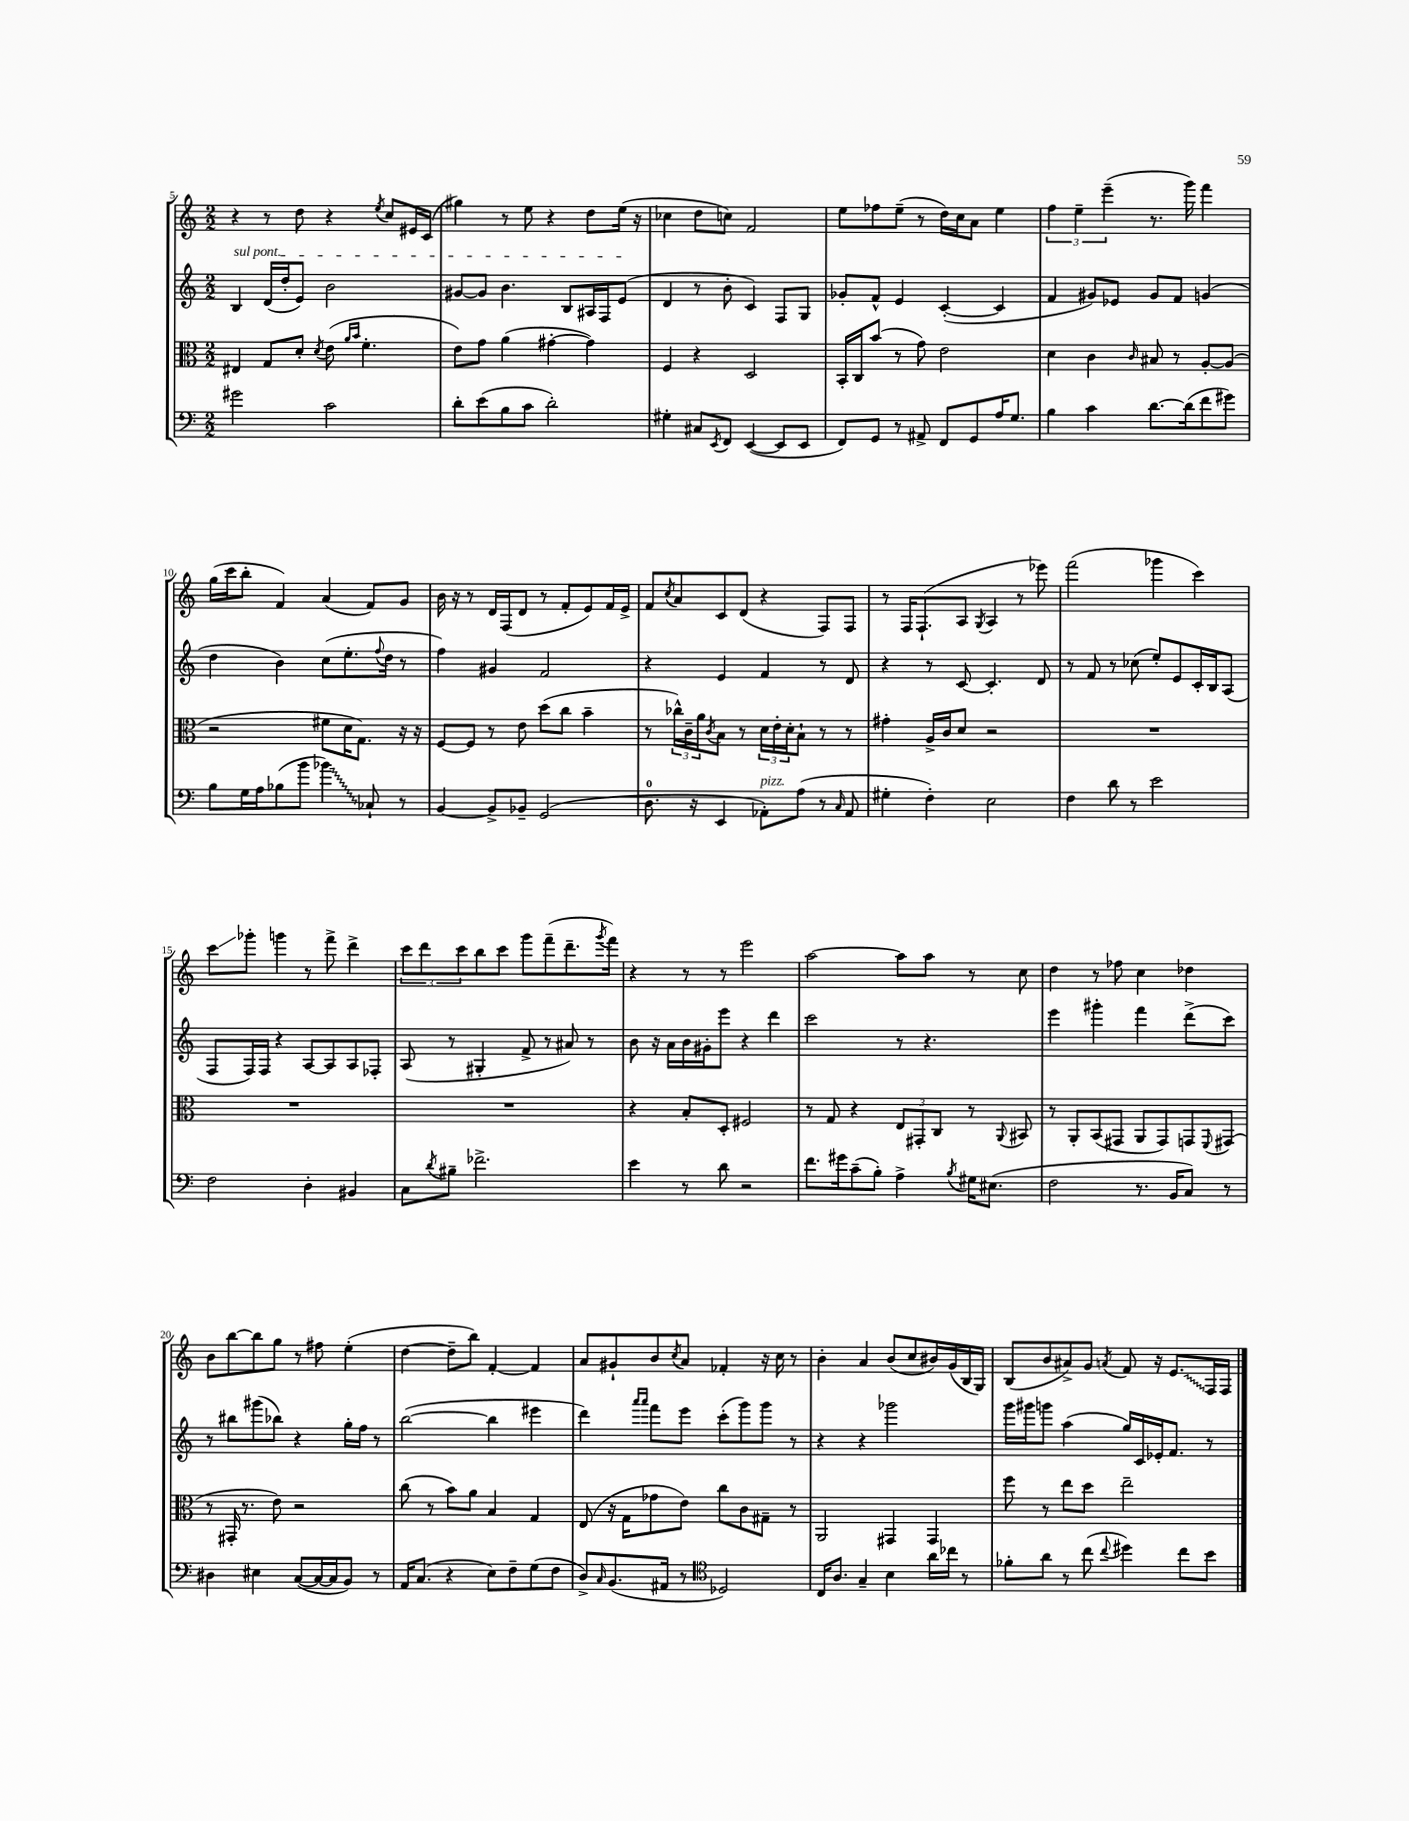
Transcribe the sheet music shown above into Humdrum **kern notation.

**kern	**kern	**kern	**kern
*staff4	*staff3	*staff2	*staff1
*clefF4	*clefC3	*clefG2	*clefG2
*k[]	*k[]	*k[]	*k[]
*M2/2	*M2/2	*M2/2	*M2/2
2g#	4E#	4B	4r
.	8G	(16d	8r
.	.	16dd'	.
.	8d'	8e)	8dd
.	8qd	.	.
2c	(8e	2b	4r
.	16qqa	.	.
.	16qqb	.	.
.	4.f'	.	.
.	.	.	8qee
.	.	.	8cc
.	.	.	16e#
.	.	.	(16c
=	=	=	=
8d'	8e)	[8g#	4gg#)
(8e	8g	8g#]	.
8B	(4a	4.b	8r
8c	.	.	8ee
2d')	[4g#'	.	4r
.	.	8B	.
.	4g#])	16A#	8dd
.	.	16F	.
.	.	(8e	(16ee
.	.	.	16r
=	=	=	=
4G#'	4F	4d	4cc-
8C#	4r	8r	8dd
8qEE	.	.	.
8FF	.	8b'	8cc)
([4EE	2D	4c)	2f
8EE]	.	8F	.
8EE	.	8G	.
=	=	=	=
8FF)	16BB'	8g-'	8ee
.	16C	.	.
8GG	(8b	8f^^	8ff-
8r	8r	4e	(8ee~
8AA#^	8g)	.	8r
8FF	2e	([4c'	16dd)
.	.	.	16cc
8GG	.	.	8a
16A	.	4c]	4ee
8.G	.	.	.
=	=	=	=
4B	4d	4f	6ff
.	.	.	6ee~
4c	4c	8g#)	.
.	.	.	(6eee~
.	.	8e-	.
.	16qqc	.	.
[8.d	8B#	8g#	8.r
.	8r	8f	.
(16d]	.	.	16ggg)
8f	[8A'	(4g	4fff
8g#)	(8A]	.	.
=	=	=	=
8B	2r	4dd	(16gg
.	.	.	16ccc
16G	.	.	8bb'
16A	.	.	.
(8B-	.	4b)	4f)
8b	.	.	.
4b-)	8f#	(8cc	(4a
.	16d	8.ee'	.
.	8.G)	.	.
8C-`	.	.	8f)
.	.	8qqff	.
.	.	16dd	.
8r	16r	8r	8g
.	16r	.	.
=	=	=	=
[4BB	[8F	4ff)	16b
.	.	.	16r
.	8F]	.	8r
8BB^]	8r	4g#	16d
.	.	.	(16F
8BB-~	8e	.	8d
(2GG	(8dd	2f	8r
.	8cc	.	8f'
.	4b~	.	8e)
.	.	.	16f
.	.	.	16e^
=	=	=	=
8.D	8r	4r	8f
.	.	.	8qcc
.	24cc-^^)	.	8a
.	24c~	.	.
16r	.	.	.
.	24a	.	.
.	8qc	.	.
4EE	8B	4e	8c
.	8r	.	(8d
8AA-')	24d	4f	4r
.	24e'	.	.
.	24d'	.	.
(8A	8B`	.	.
8r	8r	8r	8F)
16qqC	.	.	.
8AA-	8r	8d	8F
=	=	=	=
4G#'	4g#'	4r	8r
.	.	.	16F
.	.	.	(8.F`
4F')	16A^	8r	.
.	16c	.	.
.	8d	[8c	8A
.	.	.	8qG
2E	2r	4.c']	4A
.	.	.	8r
.	.	8d	8eee-)
=	=	=	=
4F	1r	8r	(2fff
.	.	8f	.
8d	.	8r	.
8r	.	(8cc-	.
2e	.	8ee')	4ggg-
.	.	8e	.
.	.	16c'	4ccc)
.	.	16B	.
.	.	(8A	.
=	=	=	=
2F	1r	8F	8ccc
.	.	16F)	8ggg-'
.	.	16F	.
.	.	4r	4ggg
4D'	.	[8A	8r
.	.	8A]	8fff^
4BB#	.	8A	4ddd^
.	.	8F-'	.
=	=	=	=
8C	1r	(8A	12ccc
.	.	.	12ddd
8qd	.	.	.
8B#~	.	8r	.
.	.	.	12ccc
2.f-^	.	4G#'	8bb
.	.	.	8ccc
.	.	8f^	8ggg
.	.	8r	(8fff~
.	.	8a#)	8.ddd~
.	.	8r	.
.	.	.	8qggg
.	.	.	16fff)
=	=	=	=
4e	4r	8b	4r
.	.	16r	.
.	.	16a	.
8r	8B'	16b	8r
.	.	16g#'	.
8d	8D'	8eee	8r
2r	2F#	4r	2eee
.	.	4ddd	.
=	=	=	=
8.f	8r	2ccc	[2aa
.	8G	.	.
16g#	.	.	.
(8c~	4r	.	.
8B')	.	.	.
4A^	12E	8r	8aa]
.	12GG#'	.	.
.	.	4.r	8aa
.	12C	.	.
8qB	.	.	.
16G#	8r	.	8r
(8.E#	.	.	.
.	8qqAA	.	.
.	8BB#	.	8cc
=	=	=	=
2F	8r	4eee	4dd
.	8AA'	.	.
.	(8BB	4ggg#'	8r
.	8GG#	.	8ff-
8.r	8AA	4fff	4cc
.	8GG#)	.	.
16BB	.	.	.
8C)	8GG	(8ddd^	4dd-
.	8qqFF	.	.
8r	(8GG#	8ccc)	.
=	=	=	=
4D#	8r	8r	8b
.	16GG#'	8bb#	[8bb
.	8.r	.	.
4E#	.	(8ggg#	8bb]
.	8e)	8bb-)	8gg
([8C	2r	4r	8r
16C_	.	.	8ff#
16C]	.	.	.
8BB)	.	16gg'	(4ee'
.	.	16ff	.
8r	.	8r	.
=	=	=	=
16AA	(8cc	([2bb	[4dd
(8.C	.	.	.
.	8r	.	.
4r	8b)	.	8dd~]
.	8a	.	8bb)
8E)	4B	4bb]	[4f'
8F~	.	.	.
(8G	4G	4eee#	4f]
8F	.	.	.
=	=	=	=
8D^)	(8E	4ddd)	8a
16qqC	.	.	.
(8.BB	16r	.	8g#`
.	16G	.	.
.	.	16qqaaa	.
.	.	16qqaaa	.
.	8g-	8fff	8b
16AA#	.	.	.
.	.	.	8qcc
8r	8e)	8eee	8a
*clefC4	*	*	*
2D-)	8cc	(8ccc'	4f-'
.	8c	8ggg)	.
.	8G#~	8ggg	16r
.	.	.	16cc
.	8r	8r	8r
=	=	=	=
16C	2AA	4r	4b'
8.A	.	.	.
4G~	.	4r	4a
4B	4GG#	2ggg-	(8b
.	.	.	8cc
16a	4GG#	.	16b#)
16cc-	.	.	(16g
8r	.	.	16B
.	.	.	16G)
=	=	=	=
8f-'	8ff	16ggg	(8B
.	.	16ggg#	.
8a	8r	8ggg	8b
8r	8ee	(4aa	8a#^)
(8cc	8dd	.	8g
8qqcc	.	.	8qa
4dd#)	2ee~	16gg)	8f
.	.	16c	.
.	.	16e-'	16r
.	.	8.f	8.e
8cc	.	.	.
8b	.	8r	16F
.	.	.	16F
==	==	==	==
*-	*-	*-	*-
